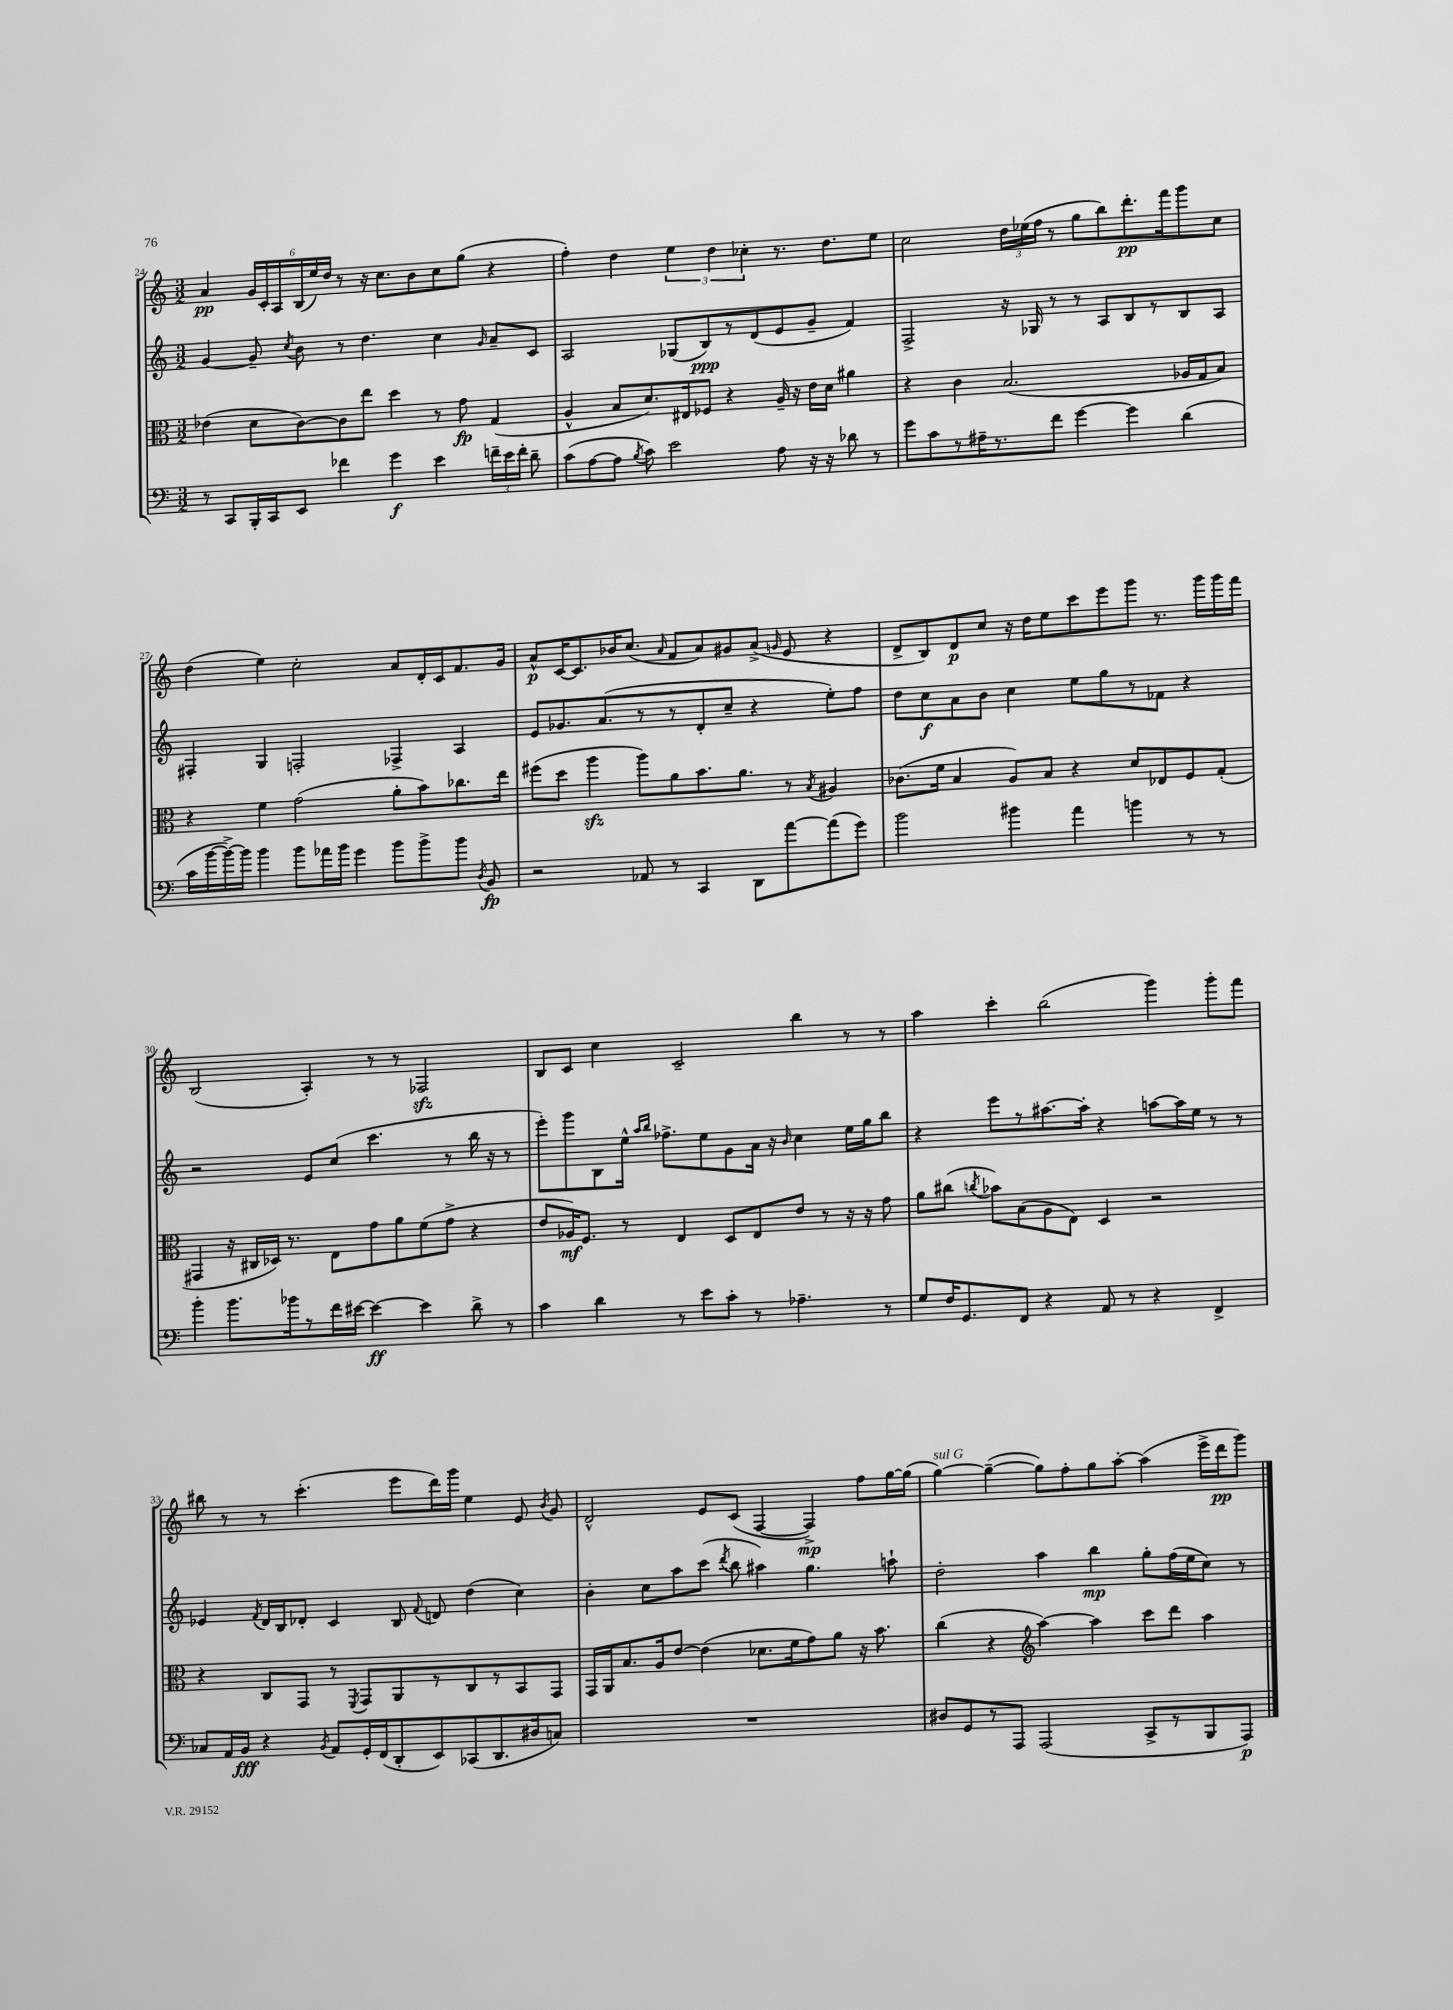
<<
\new StaffGroup <<
\new Staff = "s0" {
    \clef treble \key c \major \numericTimeSignature \time 3/2
    \autoBeamOff a'4\pp \tuplet 6/4 { g'16[ c'16-. a16 b16( e''16) d''16] } r8 r16 c''8.[ b'8 c''8 g''8]( r4 |
    f''4-.) d''4 \tuplet 3/2 { e''4 d''4 ces''4-. } r8. d''8.[ e''8] |
    c''2 \tuplet 3/2 { d''16[ ees''16( f''16] } r8 g''8[ b''8) d'''8.-.\pp f'''16 g'''8 c''8] |
    d''4( e''4) c''2-. a'8[ d'16-. c'16 f'8. g'16] |
    a'8[-^\p c'16~ c'8. bes'16 c''8.]( \grace { a'16 } f'8[ a'8) gis'8 a'8]->( \grace { g'16 } e'8 r4 |
    d'8[-> b8) d'8\p c''8] r16 d''16[ e''8 c'''8 e'''8 g'''8] r8. g'''16[ g'''16 f'''16] |
    b2( a4-.) r8 r8 fes2\sfz |
    b8[ c'8] c''4 c'2-- b''4 r8 r8 |
    a''4 c'''4-. b''2( g'''4) g'''8[-. f'''8] |
    bis''8 r8 r8 c'''4.-.( e'''8[ d'''16) g'''16] e''4 e'8 \acciaccatura { b'8 } g'8 |
    d'2-^ e'8[ c'8]( f4~ f4->\mp) f''8[ g''16~ g''16]( |
    g''4~^\markup { \italic "sul G" }) g''4~--( g''8[) f''8-. g''8 a''8]~-. a''4( e'''16[-> d'''16\pp g'''8]) \bar "|." |
}
\new Staff = "s1" {
    \clef treble \key c \major \numericTimeSignature \time 3/2
    \autoBeamOff g'4~ g'8-- \acciaccatura { c''8 } b'8 r8 d''4. c''4 \grace { g'16 } a'8[-- c'8] |
    a2 ges8[( b8\ppp) r8 d'8( e'8 g'8]-- f'4) |
    f2-> r16 ges16 r8 r8 a8[ b8 r8 b8 a8] |
    fis4-. g4 f2-. fes4-> a4 |
    e'8[ ges'8. a'8.( r8 r8 d'8-. c''8]-- r4 e''8[-.) f''8] |
    d''8[ c''8\f a'8 b'8] c''4 e''8[ g''8 r8 fes'8] r4 |
    r2 e'8[ c''8]( c'''4. r8 b''16 r16 r8 |
    e'''8[-.) g'''8 b8 e''16]-^ \grace { a''16[ b''16] } fes''8.[-> e''8 g'8 a'16] r16 \grace { b'16 } c''4 e''16[ g''16 b''8] |
    r4 e'''8[ r8 ais''8.~ ais''16]-. r4 a''8[~ a''16 e''16] r8 r8 |
    ees'4 \acciaccatura { f'8 } d'16[ b16 des'8]-. c'4 b8 \appoggiatura { f'8 } d'8 d''4( c''4) |
    b'4-. c''8[ a''8 c'''8]( \acciaccatura { d'''8 } b''8 ais''4) g''4. a''8-! |
    d''2-. a''4 b''4\mp g''8[-. f''16( e''16 c''8]) r8 \bar "|." |
}
\new Staff = "s2" {
    \clef alto \key c \major \numericTimeSignature \time 3/2
    \autoBeamOff ees'4( d'8[ c'8~) c'8 e''8] d''4 r8 g'8\fp g4( |
    a4-^ b8[ d'8.) eis16 fes8] r4 a16-- r16 e'16[ d'16] ais'4 |
    r4 c'4 b2.( aes16[ g16 b8]) |
    r4 f'4 g'2( a'8[-. b'8) ces''8. e''16] |
    fis''8[( d''8] a''4\sfz a''8[) a'8 b'8. a'8.] r8 \acciaccatura { b8 } ais4 |
    ces'8.[( f'16] b4 a8[) b8] r4 d'8[ ees8 f8 g8]-.( |
    gis,4 r16 cis16[ des16]) r8. e8[ g'8 a'8 f'8( g'8]-> r4 |
    e'8[ aes16\mf) f8.] r8 e4 d8[ e8 e'8] r8 r16 r16 g'8 |
    a'8[ cis''8]( \acciaccatura { c''8 } bes'8[) b8( a8 e8]) d4 r2 |
    r4 c8[ g,8] r8 \acciaccatura { f,8 } g,8[ a,8 r8 c8 r8 b,8 g,8] |
    g,16[ a,16 b8. a16 e'8]~ e'4( des'8.[ f'16 g'8) a'8] r16 b'8. |
    c''4( r4 \clef treble a''4~) a''4 c'''8[ d'''8] a''4 \bar "|." |
}
\new Staff = "s3" {
    \clef bass \key c \major \numericTimeSignature \time 3/2
    \autoBeamOff r8 c,8[ b,,16-. c,16 e,8] fes'4 g'4\f e'4 \tuplet 3/2 { f'16[-- e'16 f'16]-. } d'8-- |
    c'8[( a8~ a8] \acciaccatura { b8 } c'8) e'2 a8 r16 r16 des'8 r8 |
    g'8[ c'8 r8 ais16-- r8. f'8] g'4~ g'4 d'4( |
    c'16[ b'16~ b'16~->) b'16] b'4 b'8[ aes'16 b'16] g'4 b'8[ b'8-> b'8] \acciaccatura { d8 } b,8\fp |
    r2 aes,8 r8 c,4 d,8[ a'8~ a'8( g'8]) |
    b'2 bis'4 a'4 b'4 r8 r8 |
    b'4-. b'8.[ bes'16 r8 f'16 eis'16]~ eis'4~\ff eis'4 d'8-> r8 |
    c'4 d'4 r8 e'8[ c'8]-. r8 aes4.-- r8 |
    g8[ f16 g,8. f,8] r4 a,8 r8 r4 f,4-> |
    ces8[ a,16 b,16]\fff r4 \acciaccatura { b,8 } a,8[ g,16-. f,16( d,8-. e,8) ces,8( d,8. dis16 c8]) |
    R1. |
    dis8[ g,8 r8 a,,8] a,,2( c,8[-> r8 b,,8 a,,8]\p) \bar "|." |
}
>>
>>
\layout { \context { \Score currentBarNumber = #24 } }
